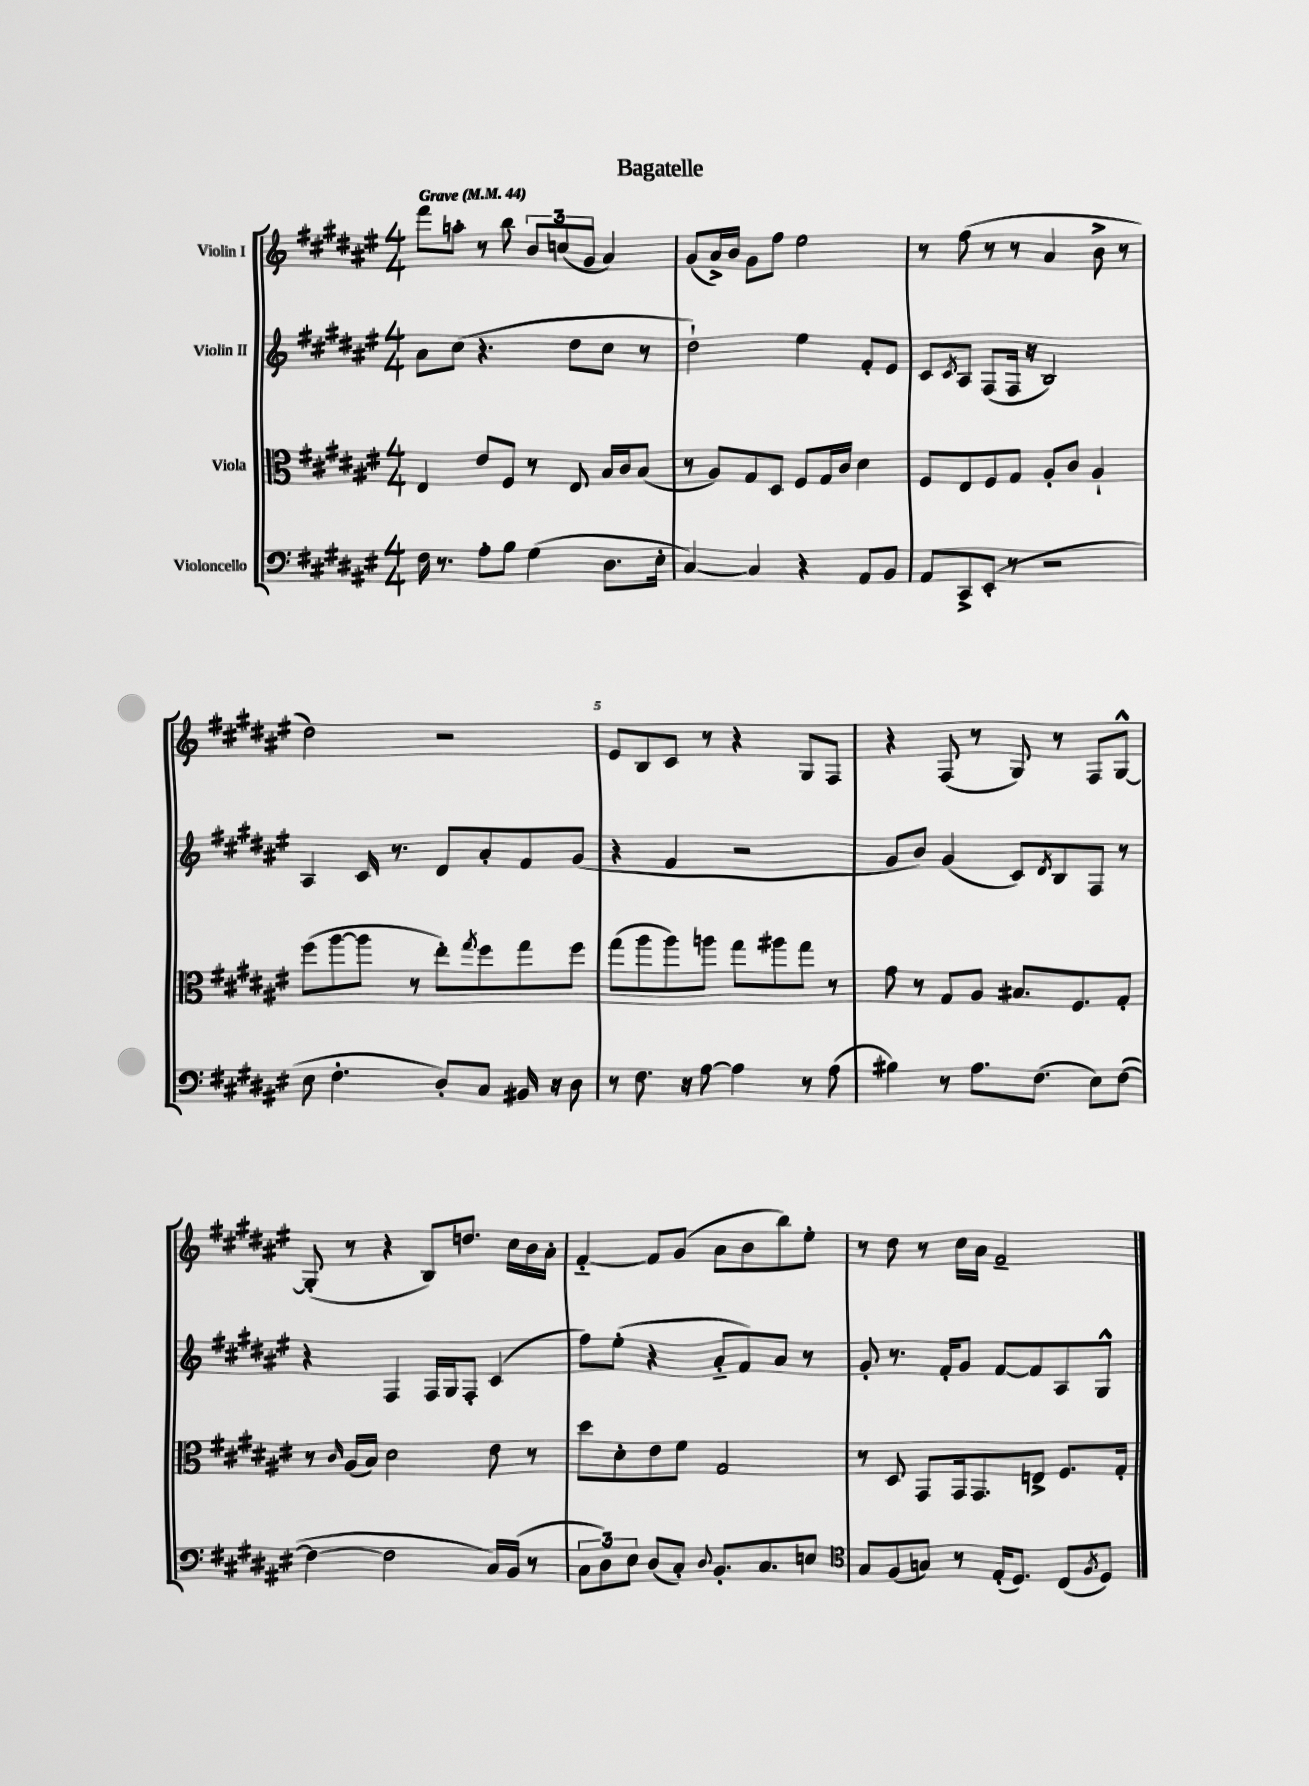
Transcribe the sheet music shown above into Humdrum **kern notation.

**kern	**kern	**kern	**kern
*staff4	*staff3	*staff2	*staff1
*clefF4	*clefC3	*clefG2	*clefG2
*k[f#c#g#d#a#e#]	*k[f#c#g#d#a#e#]	*k[f#c#g#d#a#e#]	*k[f#c#g#d#a#e#]
*M4/4	*M4/4	*M4/4	*M4/4
*MM44	*MM44	*MM44	*MM44
16F#	4E#	8a#	8fff#
8.r	.	.	.
.	.	(8cc#	8aa'
8A#'	8e#	4.r	8r
8B	8F#	.	8bb
(4G#	8r	.	12b
.	.	.	(12cc
.	8E#	8dd#	.
.	.	.	12g#
8.D#	16B	8cc#	4a#)
.	16c#	.	.
.	(8B	8r	.
16E#'	.	.	.
=	=	=	=
[4C#)	8r	2dd#`)	(8g#
.	8A#)	.	16a#^)
.	.	.	16b
4C#]	8G#	.	8g#
.	8D#	.	8ff#
4r	8F#	4ee#	2ee#
.	16G#	.	.
.	16c#	.	.
8AA#	4d#	8f#'	.
8BB	.	8e#	.
=	=	=	=
8AA#	8F#	8c#	8r
.	.	8qc#	.
8CC#^	8E#	8A#	(8ff#
(8EE#'	8F#	(8F#	8r
8r	8G#	16F#	8r
.	.	16r	.
2r	8A#'	2B)	4a#
.	8c#	.	.
.	4A#`	.	8b^
.	.	.	8r
=	=	=	=
8E#	(8ff#	4A#	2dd#)
4.F#'	[8aa#	.	.
.	8aa#]	16c#	.
.	.	8.r	.
.	8r	.	.
8D#')	8ee#')	8d#	2r
.	8qgg#	.	.
8C#	8ff#	8a#'	.
16BB#	8gg#	8f#	.
16r	.	.	.
8D#	8ff#	(8g#	.
=	=	=	=
8r	(8gg#	4r	8e#
8.F#	8aa#	.	8B
.	8aa#)	4f#	8c#
16r	.	.	.
[8A#	8aa	.	8r
4A#]	8gg#	2r	4r
.	8aa#	.	.
8r	8gg#	.	8G#
(8A#	8r	.	8F#
=	=	=	=
4B#)	8g#	8g#	4r
.	8r	8b)	.
8r	8G#	(4g#	(8F#
8.A#	8A#	.	8r
.	8.B#	8c#)	8G#)
(8.F#	.	.	.
.	.	8qd#	.
.	.	8B	8r
.	8.F#	.	.
8E#)	.	8F#	8F#
([8F#	8G#'	8r	[8G#^^
=	=	=	=
4F#_	8r	4r	(8G#']
.	16qqc#	.	.
.	(16A#	.	8r
.	16B)	.	.
2F#]	2d#	4F#	4r
.	.	16F#	8B)
.	.	16G#	.
.	.	8F#'	8.dd
16C#)	8e#	(4c#	.
(16BB	.	.	16cc#
8r	8r	.	16b
.	.	.	16a#'
=	=	=	=
12C#	8dd#	8ff#)	[4f#'~
12D#)	.	.	.
.	8d#'	(8ee#'	.
12E#	.	.	.
(8D#	8e#	4r	8f#]
8C#')	8f#	.	(8g#
8qqD#	.	.	.
8.BB'	2G#	8a#'~	8a#
.	.	8f#)	8b
8.C#	.	.	.
.	.	8a#	8bb)
8E	.	8r	8ee#'
=	=	=	=
*clefC4	*	*	*
8G#	8r	8g#'	8r
(8F#	8D#	8.r	8dd#
8G)	8GG#	.	8r
.	.	16f#'	.
8r	16GG#	8g#	16cc#
.	8.GG#	.	16a#
(16E#'	.	[8f#	2f#~
8.D#)	.	.	.
.	8E^	8f#]	.
(8C#	8.F#	8A#	.
8qF#	.	.	.
8D#)	.	8G#^^	.
.	16G#'	.	.
==	==	==	==
*-	*-	*-	*-
